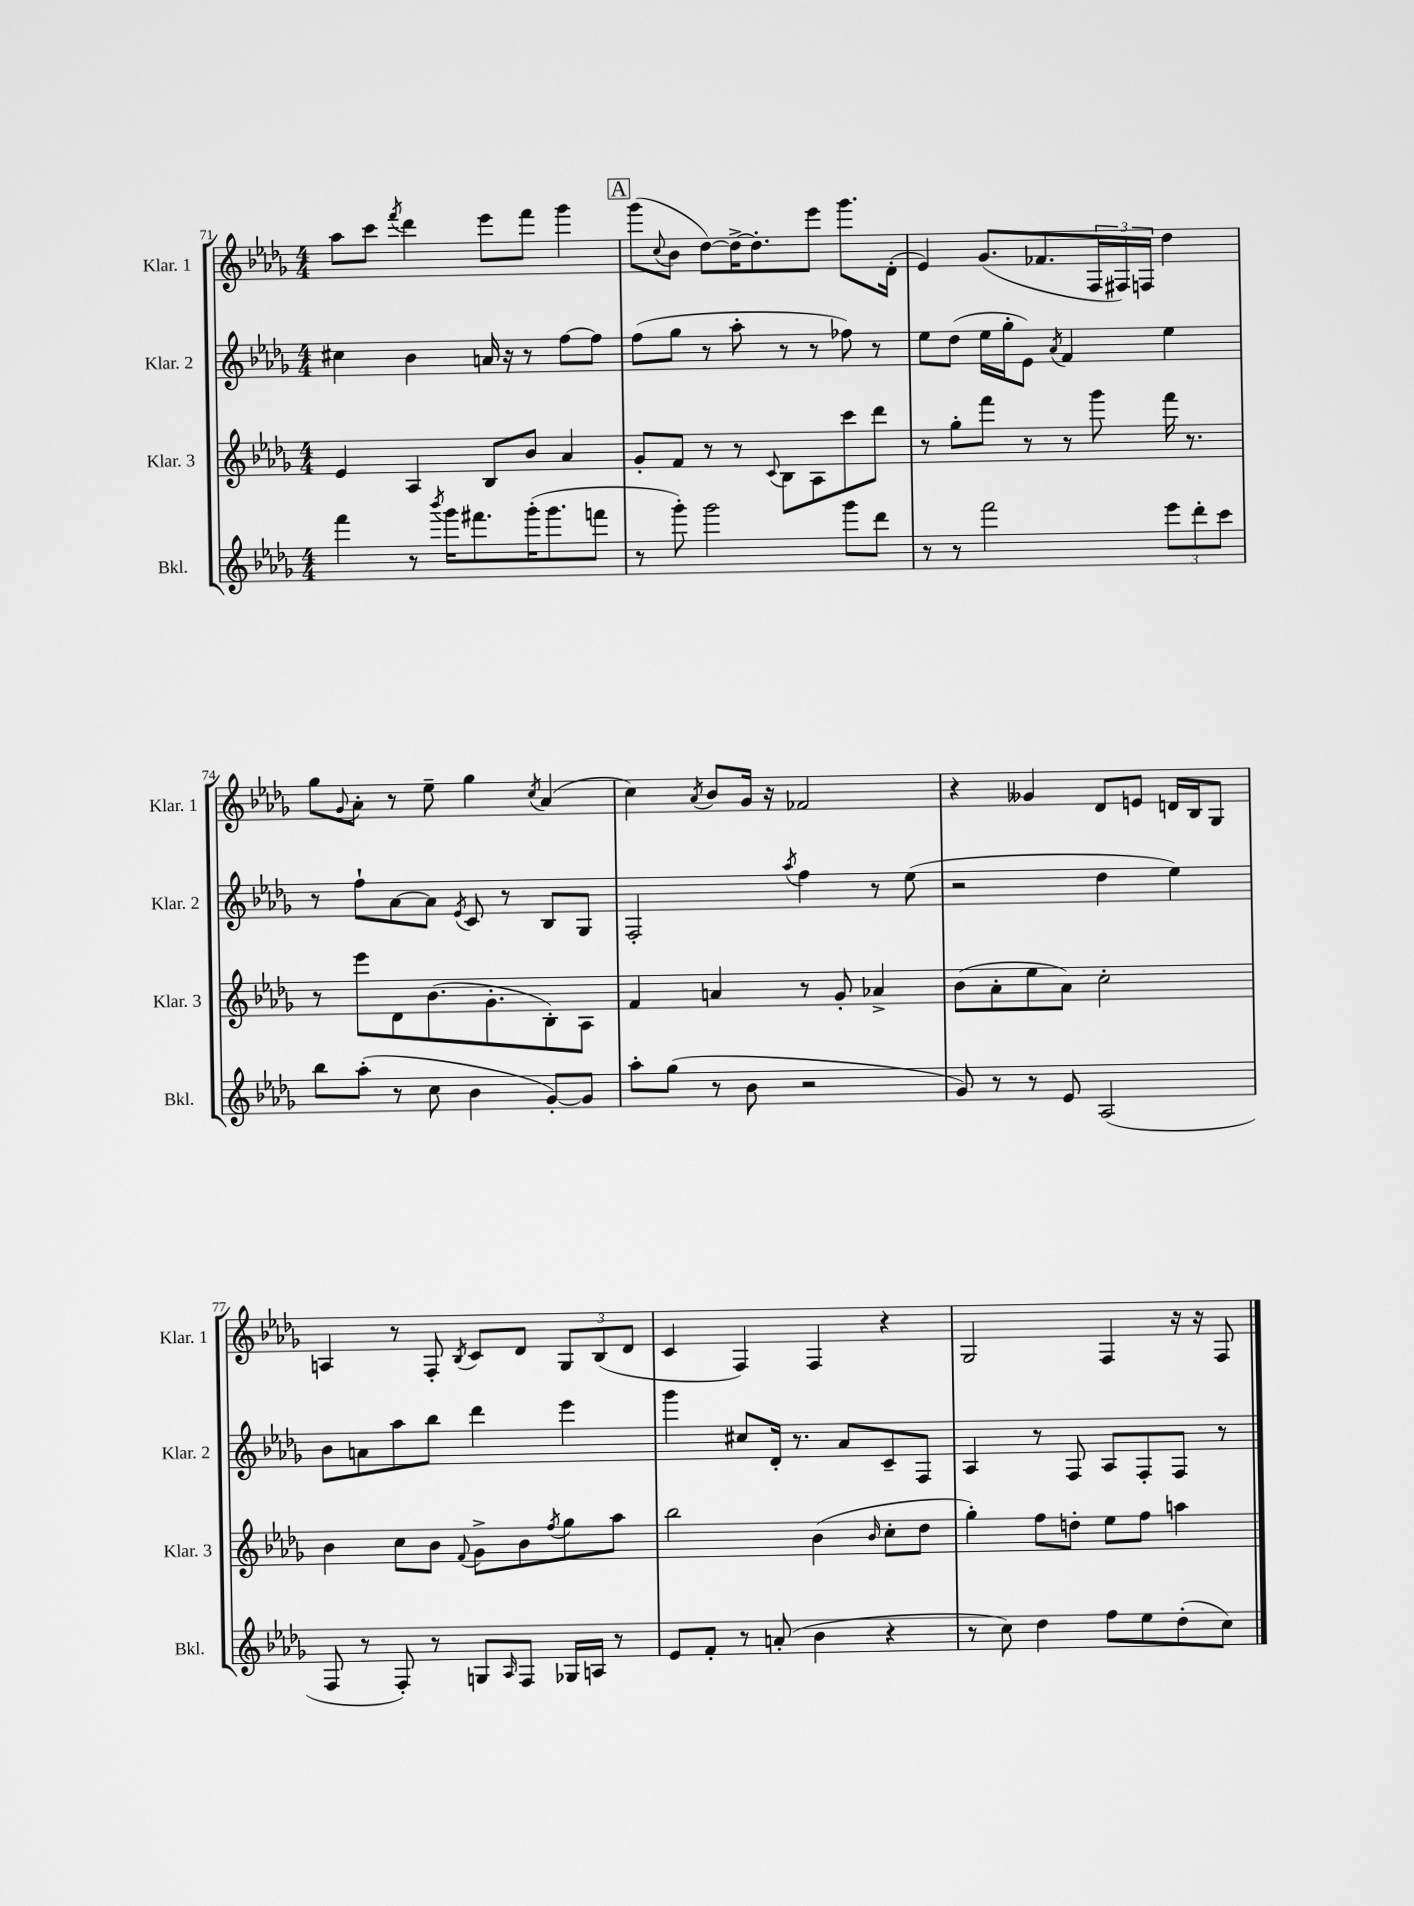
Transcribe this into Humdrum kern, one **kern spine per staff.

**kern	**kern	**kern	**kern
*part4	*part3	*part2	*part1
*staff4	*staff3	*staff2	*staff1
*I"Bkl.	*I"Klar. 3	*I"Klar. 2	*I"Klar. 1
*I'Bkl.	*I'Klar. 3	*I'Klar. 2	*I'Klar. 1
*clefG2	*clefG2	*clefG2	*clefG2
*k[b-e-a-d-g-]	*k[b-e-a-d-g-]	*k[b-e-a-d-g-]	*k[b-e-a-d-g-]
*M4/4	*M4/4	*M4/4	*M4/4
=71	=71	=71	=71
4fff\	4e-/	4cc#X\	8aa-\L
.	.	.	8ccc\J
.	.	.	8qfff/
8r	4A-/	4b-\	4ddd-\
8qbbb-/	.	.	.
16ggg-\KL	.	.	.
8.fff#X\	.	.	.
.	8B-/L	16an/	8eee-\L
.	.	16r	.
(16ggg-'\K	8b-/J	8r	8fff\J
8.ggg-\	.	.	.
.	4a-/	[8ff\L	4ggg-\
8fffn\J	.	8ff\J]	.
!!LO:REH:place=s1:t=A
=72	=72	=72	=72
8r	8g-'/L	(8ff\L	(8ggg-\L
.	.	.	8qqcc/
8ggg-'\)	8f/J	8gg-\J	8b-\J
2ggg-\	8r	8r	[8dd-\L)
.	8r	8aa-'\	16dd-^\K_
.	.	.	8.dd-'\]
.	8qqc/	.	.
.	8B-\L	8r	.
.	8A-\	8r	8eee-\J
8ggg-\L	8ccc\	8ff-X\)	8.ggg-\L
8ddd-\J	8ddd-\J	8r	.
.	.	.	(16d-'\Jk
=73	=73	=73	=73
8r	8r	8ee-\L	4e-/)
8r	8gg-'\L	(8dd-\J	.
2fff\	8fff\J	16ee-\LL	(8.g-/L
.	.	16gg-'\J	.
.	8r	8e-\J)	.
.	.	.	8.f-X/
.	.	8qa-/	.
.	8r	4f/	.
.	8ggg-\	.	24F/L
.	.	.	24F#X/)
.	.	.	24Fn/JJ
12eee-\L	16fff\	4ee-\	4dd-\
.	8.r	.	.
12ddd-'\	.	.	.
12ccc\J	.	.	.
!!LO:LB:g=z
=74	=74	=74	=74
8bb-\L	8r	8r	8gg-\L
.	.	.	8qqg-/
(8aa-'\J	8eee-\L	8ff`\L	8a-'\J
8r	8d-\	[8a-\	8r
8cc\	(8.b-\	8a-\J]	8ee-~\
.	.	8qe-/	.
4b-\	.	8c/	4gg-\
.	8.g-'\	.	.
.	.	8r	.
.	.	.	8qcc/
[8g-'/L)	8B-'\)	8B-/L	(4a-/
8g-/J]	8A-\J	8G-/J	.
=75	=75	=75	=75
8aa-'\L	4f/	2F'/	4cc\)
(8gg-\J	.	.	.
.	.	.	8qa-/
8r	4an/	.	8b-/L
8b-\	.	.	16g-/Jk
.	.	.	16r
.	.	8qaa-/	.
2r	8r	4ff\	2f-X/
.	8g-'/	.	.
.	4a-X^/	8r	.
.	.	(8ee-\	.
=76	=76	=76	=76
8g-/)	(8b-\L	2r	4r
8r	8a-'\	.	.
8r	8ee-\	.	4g--X/
8e-/	8a-\J)	.	.
(2A-/	2cc'\	4dd-\	8d-/L
.	.	.	8en/J
.	.	4ee-\)	16dn/LL
.	.	.	16B-/J
.	.	.	8G-/J
!!LO:LB:g=z
=77	=77	=77	=77
8F/	4b-\	8b-\L	4An/
8r	.	8an\	.
8F'/)	8cc\L	8aa-\	8r
8r	8b-\J	8bb-\J	8F'/
.	8qqf/	.	8qB-/
8Gn/L	8g-^\L	4ddd-\	8c/L
16qqA-/	.	.	.
8F/J	8b-\	.	8d-/J
.	8qff/	.	.
16G-X/LL	8gg-\	4eee-\	12G-/L
16An/JJ	.	.	.
.	.	.	(12B-/
8r	8aa-\J	.	.
.	.	.	12d-/J
=78	=78	=78	=78
8e-/L	2bb-\	4ggg-\	4c/
8f'/J	.	.	.
8r	.	8cc#X/L	4F/)
(8an'/	.	16d-'/Jk	.
.	.	8.r	.
4b-\	(4b-\	.	4F/
.	.	8a-/L	.
.	16qqb-/	.	.
4r	8cc'\L	8c~/	4r
.	8dd-\J	8F/J	.
=79	=79	=79	=79
8r	4gg-'\)	4A-/	2G-/
8cc\)	.	.	.
4dd-\	8ff\L	8r	.
.	8ddn'\J	8F/	.
8ff\L	8ee-\L	8A-/L	4F/
8ee-\	8ff\J	8F'/	.
(8dd-'\	4aan\	8F/J	16r
.	.	.	16r
8cc\J)	.	8r	8F/
==	==	==	==
*-	*-	*-	*-
